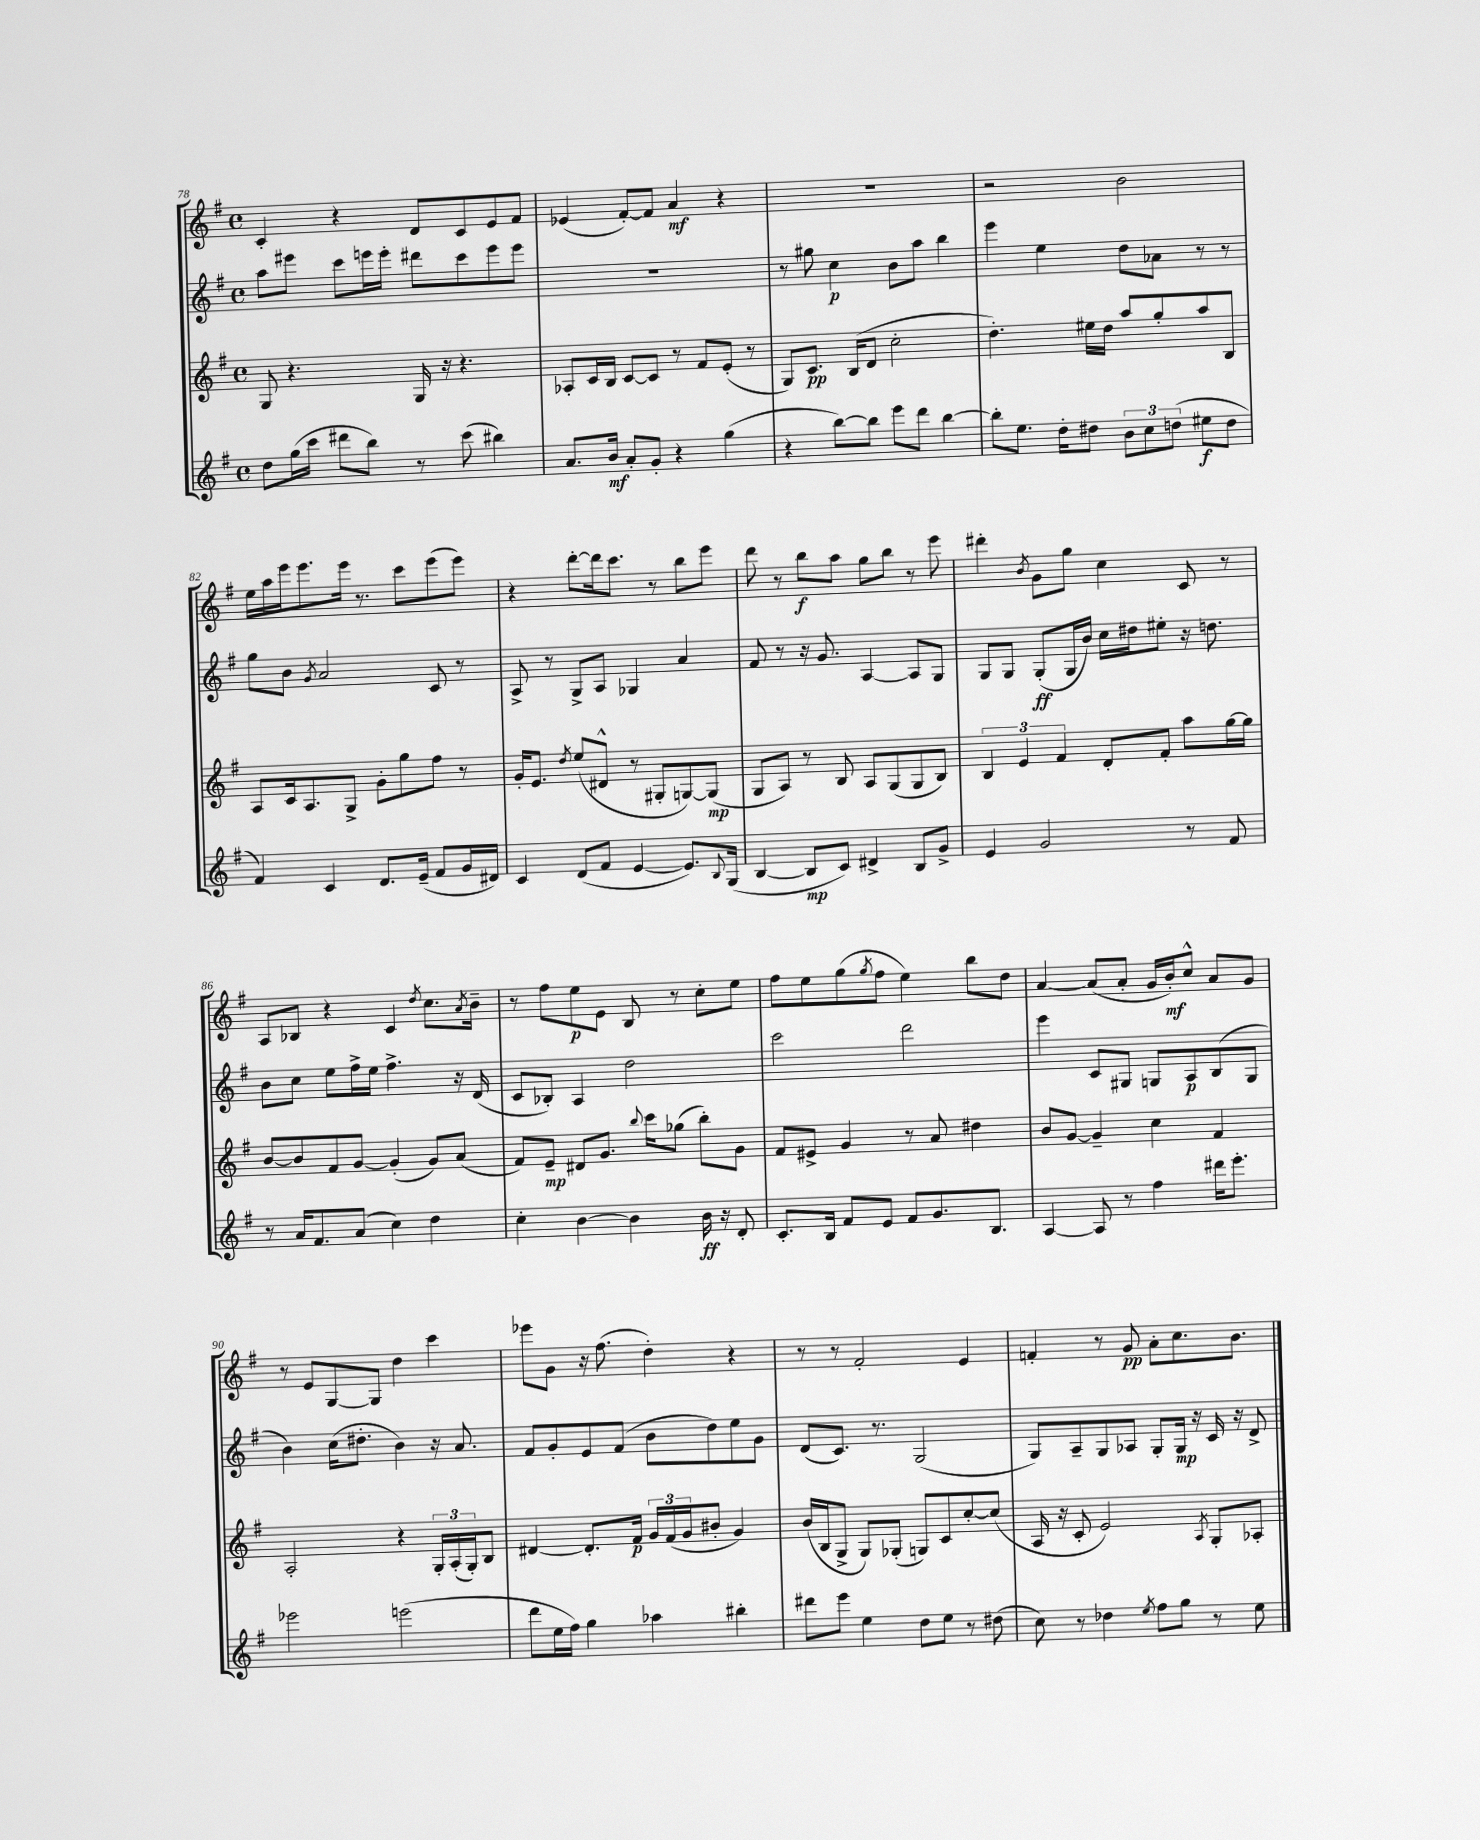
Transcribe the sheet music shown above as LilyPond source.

<<
\new StaffGroup <<
\new Staff = "s0" {
    \clef treble \key g \major \defaultTimeSignature \time 4/4
    c'4-. r4 d'8 c'8 e'8 fis'8 |
    ees'4( fis'8~-.) fis'8 a'4\mf r4 |
    r1 |
    r2 b'2 |
    e''16 a''16 e'''16 e'''8. e'''16 r8. c'''8 e'''8( e'''8) |
    r4 d'''8~-. d'''16 c'''8. r8 b''8 e'''8 |
    d'''8 r8 b''8\f a''8 g''8 b''8 r8 e'''8 |
    dis'''4-. \acciaccatura { b'8 } g'8 g''8 c''4 c'8 r8 |
    a8 bes8 r4 c'4 \acciaccatura { d''8 } c''8. \acciaccatura { a'8 } b'16-- |
    r8 fis''8 e''8\p e'8 b8 r8 c''8-. e''8 |
    fis''8 e''8 g''8( \acciaccatura { g''8 } fis''8 e''4) b''8 d''8 |
    a'4~ a'8( a'8-. g'16 b'16-.\mf) c''8-^ a'8 g'8 |
    r8 e'8 g8~ g8 d''4 c'''4 |
    ees'''8 g'8 r16 fis''8.( d''4-.) r4 |
    r8 r8 fis'2-. e'4 |
    f'4-. r8 g'8\pp a'8-. c''8. b'8. \bar "|." |
}
\new Staff = "s1" {
    \clef treble \key g \major \defaultTimeSignature \time 4/4
    a''8 eis'''8 c'''8 e'''16 e'''16-. dis'''8 c'''8 e'''8 e'''8 |
    R1 |
    r8 gis''8 c''4\p b'8 a''8 b''4 |
    e'''4 e''4 d''8 aes'8 r8 r8 |
    g''8 b'8 \acciaccatura { g'8 } a'2 c'8 r8 |
    a8-> r8 g8-> a8 ges4 a'4 |
    fis'8 r8 r16 g'8. a4~ a8 g8 |
    g8 g8 g8-.\ff( g16 b'16) c''16 dis''16 eis''8-. r16 d''8. |
    b'8 c''8 e''8 fis''16-> e''16 fis''4.-> r16 d'16( |
    c'8 bes8-.) a4 d''2 |
    c'''2 d'''2 |
    e'''4 c'8 gis8 g8 a8\p b8( g8 |
    b'4) c''16( dis''8.-. b'4) r16 a'8. |
    fis'8 g'8-. e'8 fis'8( b'8 d''8) e''8 g'8 |
    d'8( c'8.) r8. g2( |
    g8) a8-- g8 aes8 g8-. g16\mp r16 c'16 r16 d'8-> \bar "|." |
}
\new Staff = "s2" {
    \clef treble \key g \major \defaultTimeSignature \time 4/4
    g8 r4. g16 r16 r4. |
    aes8-. c'16 b16 c'8~ c'8 r8 fis'8 e'8-.( r8 |
    g8) c'8.\pp b16( d'8 c''2-. |
    d''4.-.) eis''16 d''16 a''8 g''8-. a''8 b8 |
    a8 c'16 a8. g8-> g'8-. g''8 fis''8 r8 |
    g'16-. e'8. \acciaccatura { d''8 } e''8( dis'8-^ r8 gis8-. g8~) g8\mp( |
    g8 a8) r8 b8 a8 g8( g8 b8) |
    \tuplet 3/2 { b4 e'4 fis'4 } d'8-. fis'8-. a''8 g''16~ g''16 |
    b'8~ b'8 fis'8 g'8~ g'4-.( g'8) a'8( |
    fis'8) e'8--\mp dis'8 g'8. \appoggiatura { b''8 } c'''16 ges''8( b''8-.) g'8 |
    fis'8 eis'8-> g'4 r8 a'8 dis''4 |
    b'8 g'8~ g'4-- c''4 fis'4 |
    a2-. r4 \tuplet 3/2 { g16-. a16-.( g16-.) } b8 |
    dis'4~ dis'8.-. fis'16\p \tuplet 3/2 { g'16 fis'16( g'16 } bis'8-. g'4) |
    b'16( b16 g8-> g8) ges8-.( g8) c'8 c''8~-. c''8( |
    a16 r16 c'8-. e'2) \acciaccatura { a8 } g8-. aes8-. \bar "|." |
}
\new Staff = "s3" {
    \clef treble \key g \major \defaultTimeSignature \time 4/4
    d''8 g''16( c'''16 dis'''8 b''8) r8 c'''8( bis''4) |
    a'8. b'16\mf a'8-. g'8-. r4 g''4( |
    r4 b''8~) b''8 e'''8 d'''8 b''4~ |
    b''8-. e''8. d''16-. dis''8 \tuplet 3/2 { b'8 c''8 d''8( } eis''8\f d''8 |
    fis'4) c'4 d'8. e'16--( fis'8 g'16 dis'16) |
    c'4 d'8( fis'8 e'4~ e'8.) \appoggiatura { b8 } g16( |
    b4~ b8\mp c'8) dis'4-> b8 g'8-> |
    e'4 g'2 r8 fis'8 |
    r8 a'16 fis'8. a'8( c''4) d''4 |
    c''4-. b'4~ b'4 b'16\ff r16 d'8-. |
    c'8.-. b16 fis'8 e'8 fis'8 g'8. b8. |
    a4~ a8 r8 fis''4 dis'''16 e'''8.-. |
    ees'''2 e'''2( |
    d'''8 e''16 fis''16) g''4 aes''4 bis''4-. |
    dis'''8 e'''8 e''4 d''8 e''8 r8 dis''8( |
    c''8) r8 des''4 \acciaccatura { e''8 } fis''8 g''8 r8 e''8 \bar "|." |
}
>>
>>
\layout { \context { \Score currentBarNumber = #78 } }
